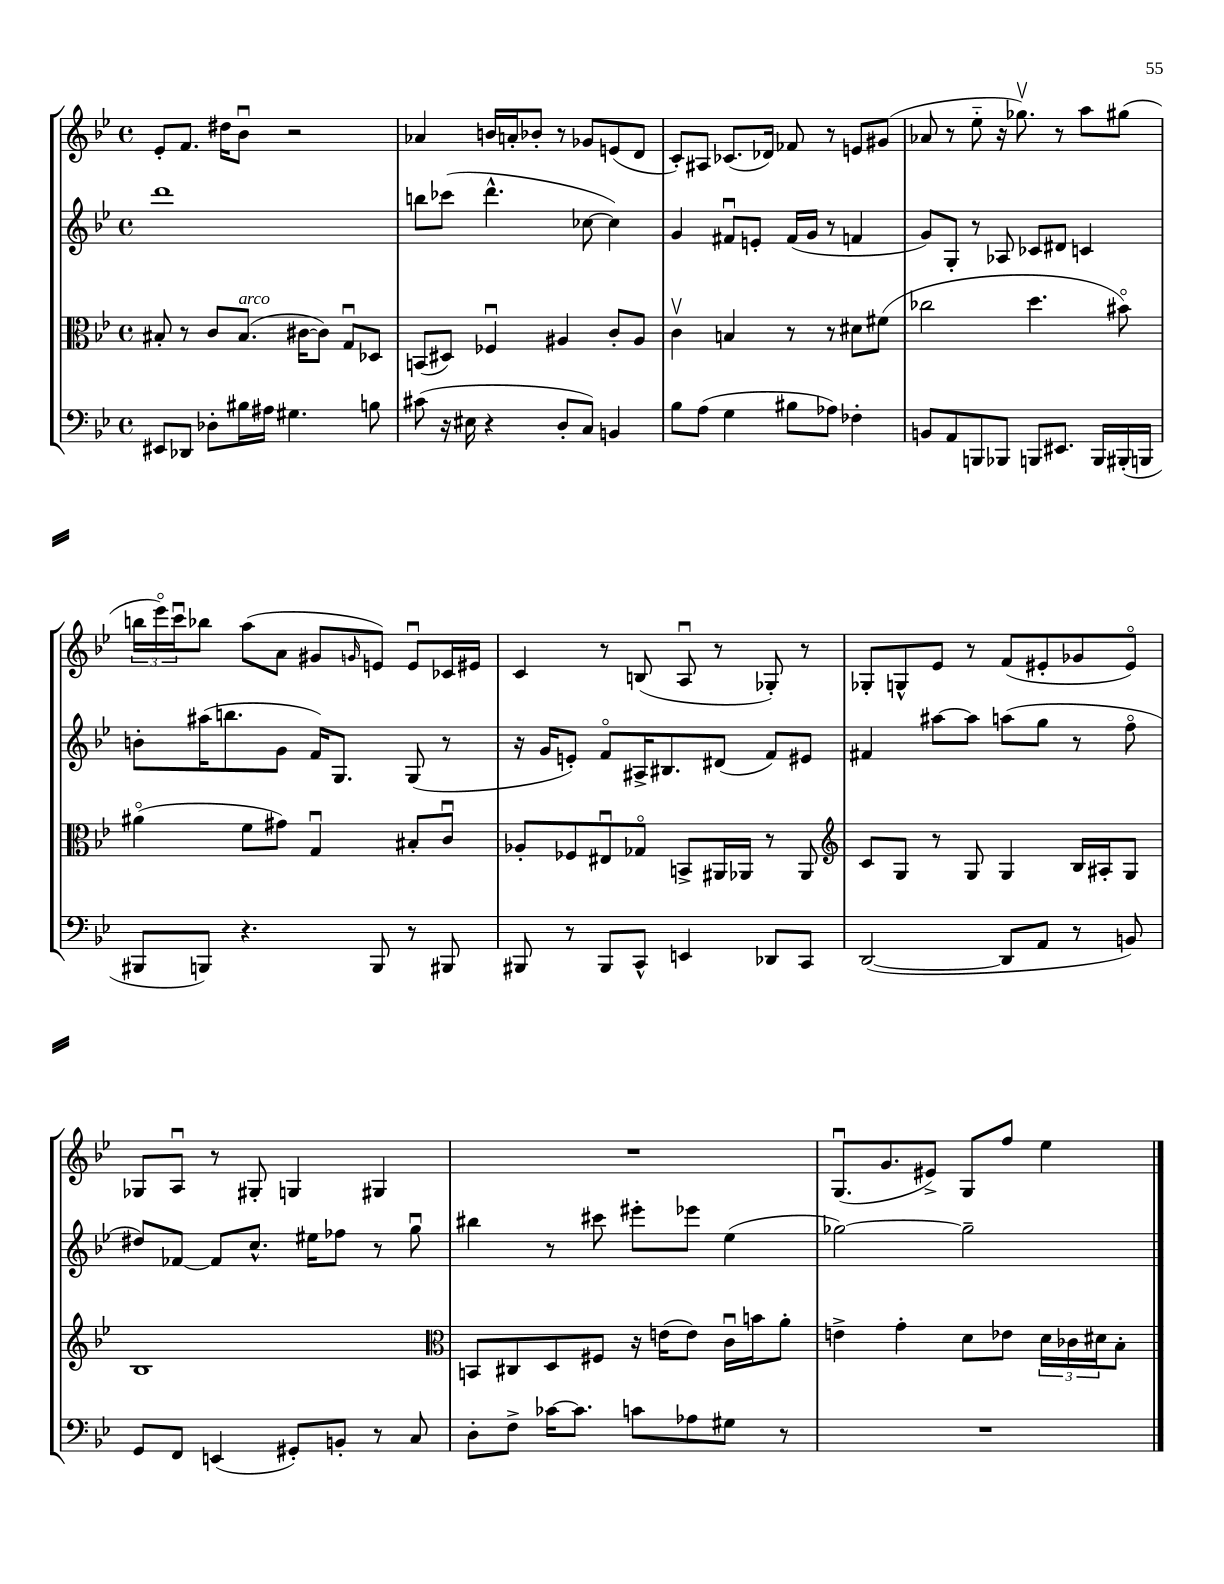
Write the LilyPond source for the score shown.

<<
\new StaffGroup <<
\new Staff = "s0" {
    \clef treble \key bes \major \defaultTimeSignature \time 4/4
    ees'8-. f'8. dis''16 bes'8\downbow r2 |
    aes'4 b'16 a'16-. bes'8-. r8 ges'8 e'8( d'8 |
    c'8-.) ais8 ces'8.( des'16) fes'8 r8 e'8 gis'8( |
    aes'8 r8 ees''8-_ r16 ges''8.\upbow) r8 a''8 gis''8( |
    \tuplet 3/2 { b''16 ees'''16\flageolet) c'''16\downbow } bes''8 a''8( a'8 gis'8 \grace { g'16 } e'8) e'8\downbow ces'16 eis'16 |
    c'4 r8 b8( a8\downbow r8 ges8-.) r8 |
    ges8-. g8-^ ees'8 r8 f'8( eis'8-. ges'8 eis'8\flageolet) |
    ges8 a8\downbow r8 gis8-. g4 gis4 |
    R1 |
    g8.\downbow( g'8. eis'8->) g8 f''8 ees''4 \bar "|." |
}
\new Staff = "s1" {
    \clef treble \key bes \major \defaultTimeSignature \time 4/4
    d'''1 |
    b''8 ces'''8( d'''4.-^ ces''8~ ces''4) |
    g'4 fis'8\downbow e'8-. fis'16( g'16 r8 f'4 |
    g'8) g8-. r8 aes8 ces'8 dis'8 c'4 |
    b'8-. ais''16( b''8. g'8 f'16) g8. g8( r8 |
    r16 g'16 e'8-.) f'8\flageolet ais16-> bis8. dis'8( f'8) eis'8 |
    fis'4 ais''8~ ais''8 a''8( g''8 r8 f''8\flageolet |
    dis''8) fes'8~ fes'8 c''8.-^ eis''16 fes''8 r8 g''8\downbow |
    bis''4 r8 cis'''8 eis'''8-. ees'''8 ees''4( |
    ges''2~) ges''2-- \bar "|." |
}
\new Staff = "s2" {
    \clef alto \key bes \major \defaultTimeSignature \time 4/4
    bis8-. r8 c'8 bis8.^\markup { \italic "arco" }( cis'16~ cis'8) g8\downbow des8 |
    b,8( dis8) fes4\downbow ais4 c'8-. ais8 |
    c'4\upbow b4 r8 r8 dis'8 fis'8( |
    ces''2 d''4. bis'8\flageolet) |
    ais'4\flageolet( f'8 gis'8) g4\downbow bis8-. c'8\downbow |
    aes8-. fes8 eis8\downbow ges8\flageolet b,8-> ais,16 aes,16 r8 aes,8 |
    \clef treble c'8 g8 r8 g8 g4 bes16 ais16-. g8 |
    bes1 |
    \clef alto b,8 cis8 d8 fis8 r16 e'16( e'8) c'16\downbow b'16 a'8-. |
    e'4-> g'4-. d'8 ees'8 \tuplet 3/2 { d'16 ces'16 dis'16 } bes8-. \bar "|." |
}
\new Staff = "s3" {
    \clef bass \key bes \major \defaultTimeSignature \time 4/4
    eis,8 des,8 des8-. bis16 ais16 gis4. b8 |
    cis'8( r16 eis16 r4 d8-. c8) b,4 |
    bes8 a8( g4 bis8 aes8) fes4-. |
    b,8 a,8 b,,8 bes,,8 b,,8 eis,8. b,,16 bis,,16-.( b,,16 |
    bis,,8 b,,8) r4. b,,8 r8 bis,,8 |
    bis,,8 r8 bis,,8 c,8-^ e,4 des,8 c,8 |
    d,2~( d,8 a,8 r8 b,8) |
    g,8 f,8 e,4( gis,8-.) b,8-. r8 c8 |
    d8-. f8-> ces'16~ ces'8. c'8 aes8 gis8 r8 |
    R1 \bar "|." |
}
>>
>>
\layout { \context { \Score \remove "Bar_number_engraver" } }
